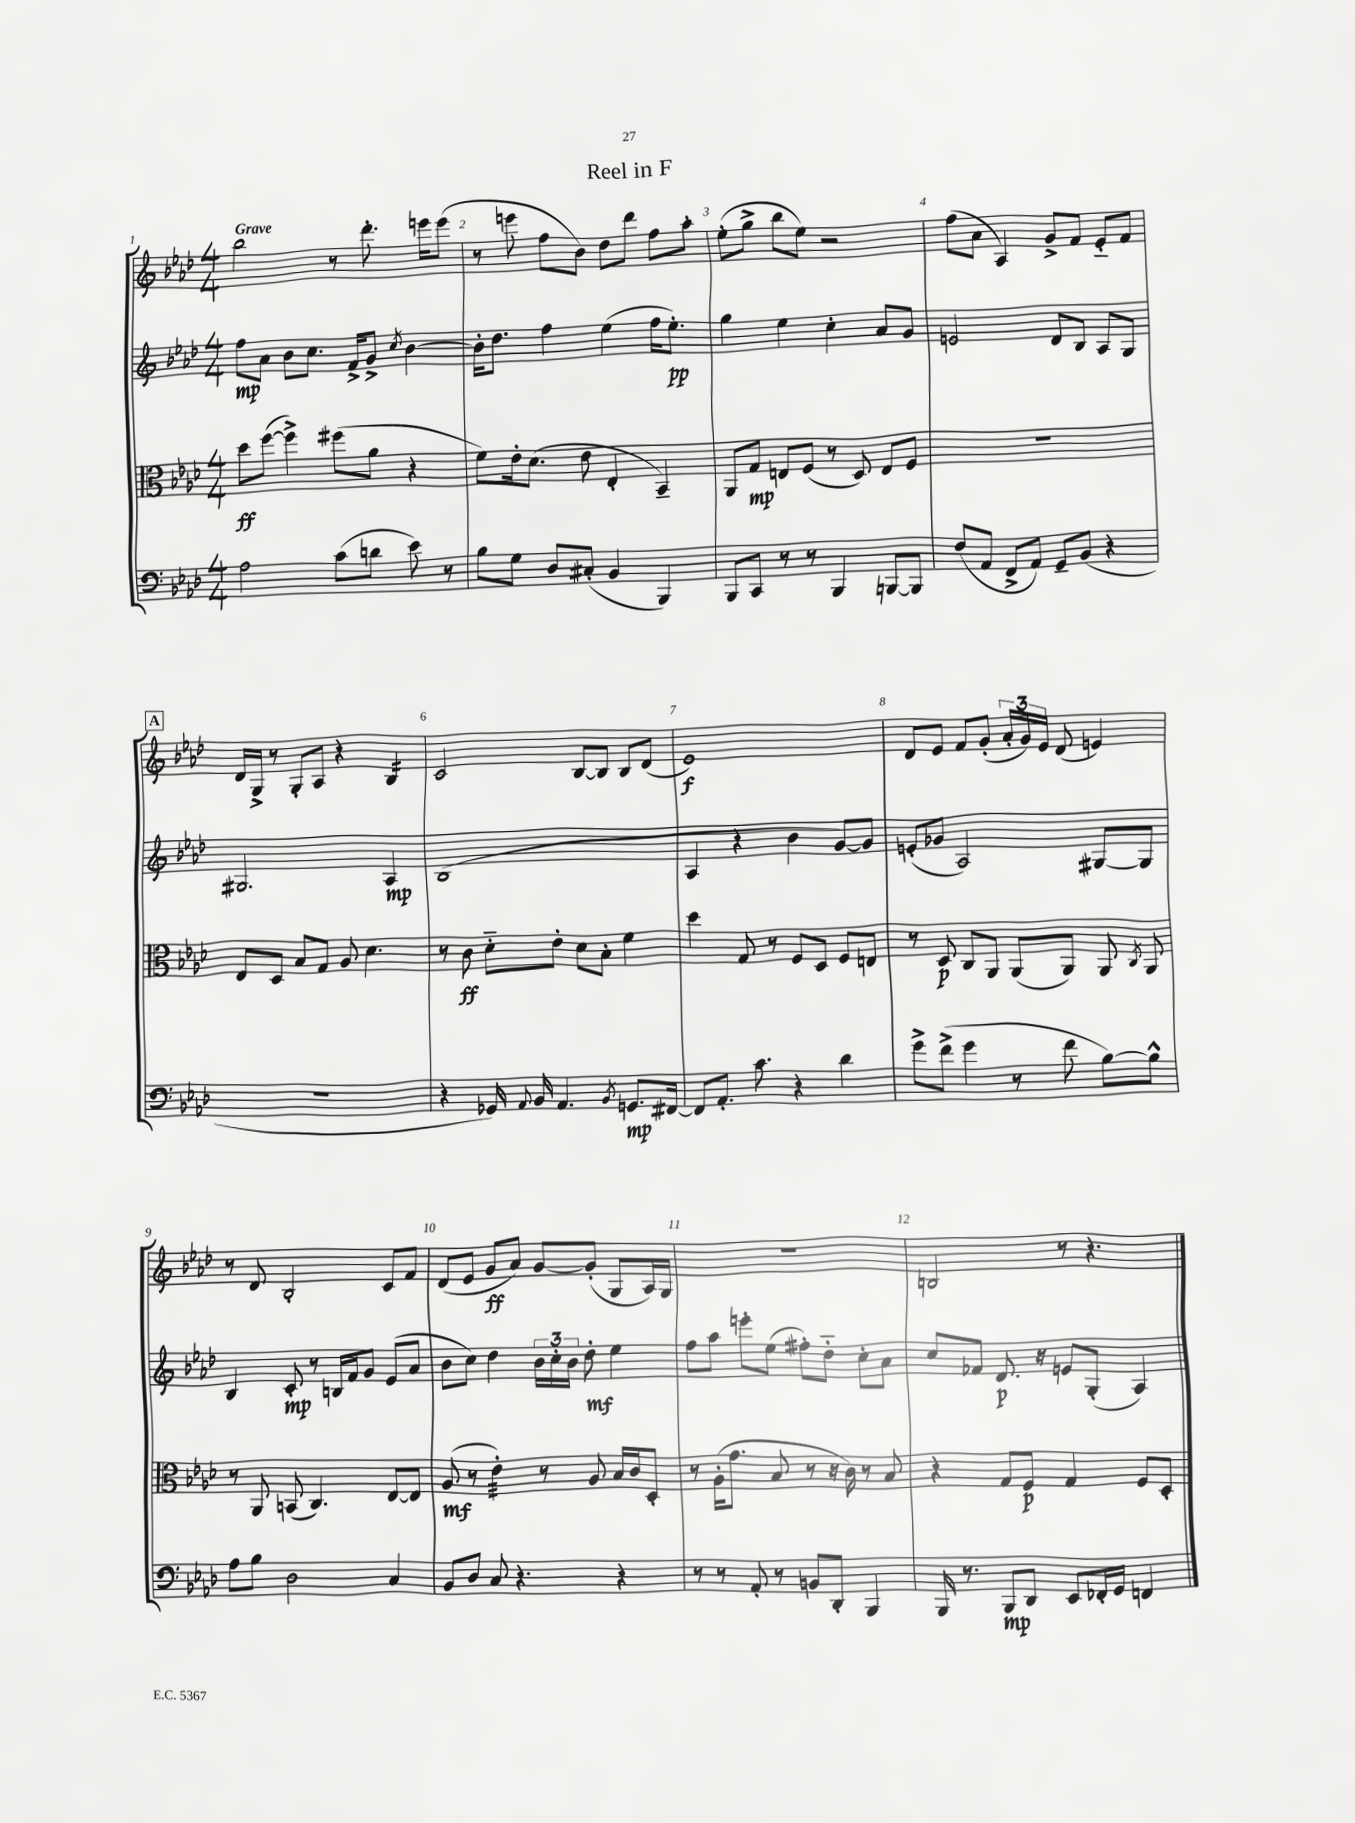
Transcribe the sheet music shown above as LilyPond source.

\header { title = "Reel in F" }
<<
\new StaffGroup <<
\new Staff = "s0" {
    \clef treble \key aes \major \numericTimeSignature \time 4/4 \tempo "Grave"
    \autoBeamOff bes''2 r8 des'''8.-. e'''16[ e'''8]( |
    r8 e'''8 f''8[ bes'8]) des''8[ des'''8] f''8[ aes''8]-. |
    ees''8[-.( g''8]-> bes''8[ ees''8]) r2 |
    f''8[( aes'8] aes4) g'8[-> f'8] ees'8[-_ f'8] |
    \mark \markup { \box "A" } des'16[ g16]-> r8 g8[-. aes8] r4 bes4:16 |
    c'2 bes8[~ bes8] bes8[ des'8]( |
    ees'1\f) |
    des'8[ ees'8] f'8[ g'8]-.( \tuplet 3/2 { aes'16[-. g'16) ees'16] } des'8( e'4) |
    r8 des'8 bes2-. c'8[ f'8] |
    des'8[( ees'8] g'8[\ff aes'8]) g'8[~ g'8]-.( g8[ aes16) g16] |
    R1 |
    b2 r8 r4. \bar "|." |
}
\new Staff = "s1" {
    \clef treble \key aes \major \numericTimeSignature \time 4/4
    \autoBeamOff f''8[\mp aes'8] bes'8[ c''8.] f'16[-> g'8]-> \acciaccatura { c''8 } bes'4~ |
    bes'16[-. des''8.] f''4 ees''4( f''16[ ees''8.]-.\pp) |
    g''4 ees''4 c''4-. aes'8[ g'8] |
    e'2 des'8[ bes8] aes8[ g8] |
    \mark \markup { \box "A" } gis2. aes4\mp |
    bes1( |
    aes4 r4 bes'4 g'8[~) g'8] |
    e'8[-.( ges'8] aes2) gis8[~ gis8] |
    bes4 c'8-.\mp r8 b16[ f'16 g'8] ees'8[( aes'8] |
    bes'8[ c''8]) des''4 \tuplet 3/2 { bes'16[ c''16-. bes'16] } des''8-.\mf ees''4 |
    f''8[ aes''8] e'''8[-. ees''8]( fis''8[-.) des''8]-_ c''8[-. aes'8] |
    c''8[ fes'8] des'8.\p r16 e'8[ g8]-.( aes4) \bar "|." |
}
\new Staff = "s2" {
    \clef alto \key aes \major \numericTimeSignature \time 4/4
    \autoBeamOff des''8[\ff f''8]~( f''4->) fis''8[( aes'8] r4 |
    f'8[) ees'16-. des'8.]( ees'8 ees4-. bes,4--) |
    aes,8[ g8]\mp e8[ f8]( r8 des8) e8[ f8] |
    R1 |
    \mark \markup { \box "A" } ees8[ des8] bes8[ g8] aes8 des'4. |
    r8 c'8\ff des'8[-_ ees'8]-. des'8[ bes8]-. f'4 |
    des''4 g8 r8 f8[ des8] f8[ e8] |
    r8 des8\p c8[ aes,8] aes,8[( aes,8]) aes,8 \acciaccatura { c8 } aes,8 |
    r8 aes,8 b,8( c4.) ees8[~ ees8] |
    aes8\mf( r8 ees'4:32-.) r8 aes8 bes16[ c'16 des8]-. |
    r8 aes16[-.( g'8.] bes8 r8 r16 c'16) r8 bes8 |
    r4 g8[ f8]\p g4 f8[ des8]-. \bar "|." |
}
\new Staff = "s3" {
    \clef bass \key aes \major \numericTimeSignature \time 4/4
    \autoBeamOff aes2 c'8[( d'8] ees'8) r8 |
    bes8[ g8] des8[ cis8]-.( bes,4 bes,,4) |
    bes,,8[ c,8] r8 r8 bes,,4 b,,8[~ b,,8] |
    f8[( aes,8] f,8[-> aes,8]) g,8[-- bes,8]( r4 |
    \mark \markup { \box "A" } R1 |
    r4 ges,16) \appoggiatura { aes,8 } bes,16 aes,4. \acciaccatura { bes,8 } g,8.[\mp fis,16]~ |
    fis,8[ aes,8.]-. c'8. r4 des'4 |
    g'8[-> f'8]->( g'4 r8 f'8 bes8[~) bes8]-^ |
    aes8[ bes8] des2 c4 |
    bes,8[ des8] c8 r4. r4 |
    r8 r8 aes,8-. r8 b,8[ des,8]-. bes,,4 |
    bes,,16 r8. bes,,8[\mp des,8] ees,8[ fes,16-. g,16] f,4 \bar "|." |
}
>>
>>
\layout { \context { \Score \override BarNumber.break-visibility = ##(#f #t #t) barNumberVisibility = #all-bar-numbers-visible } }
